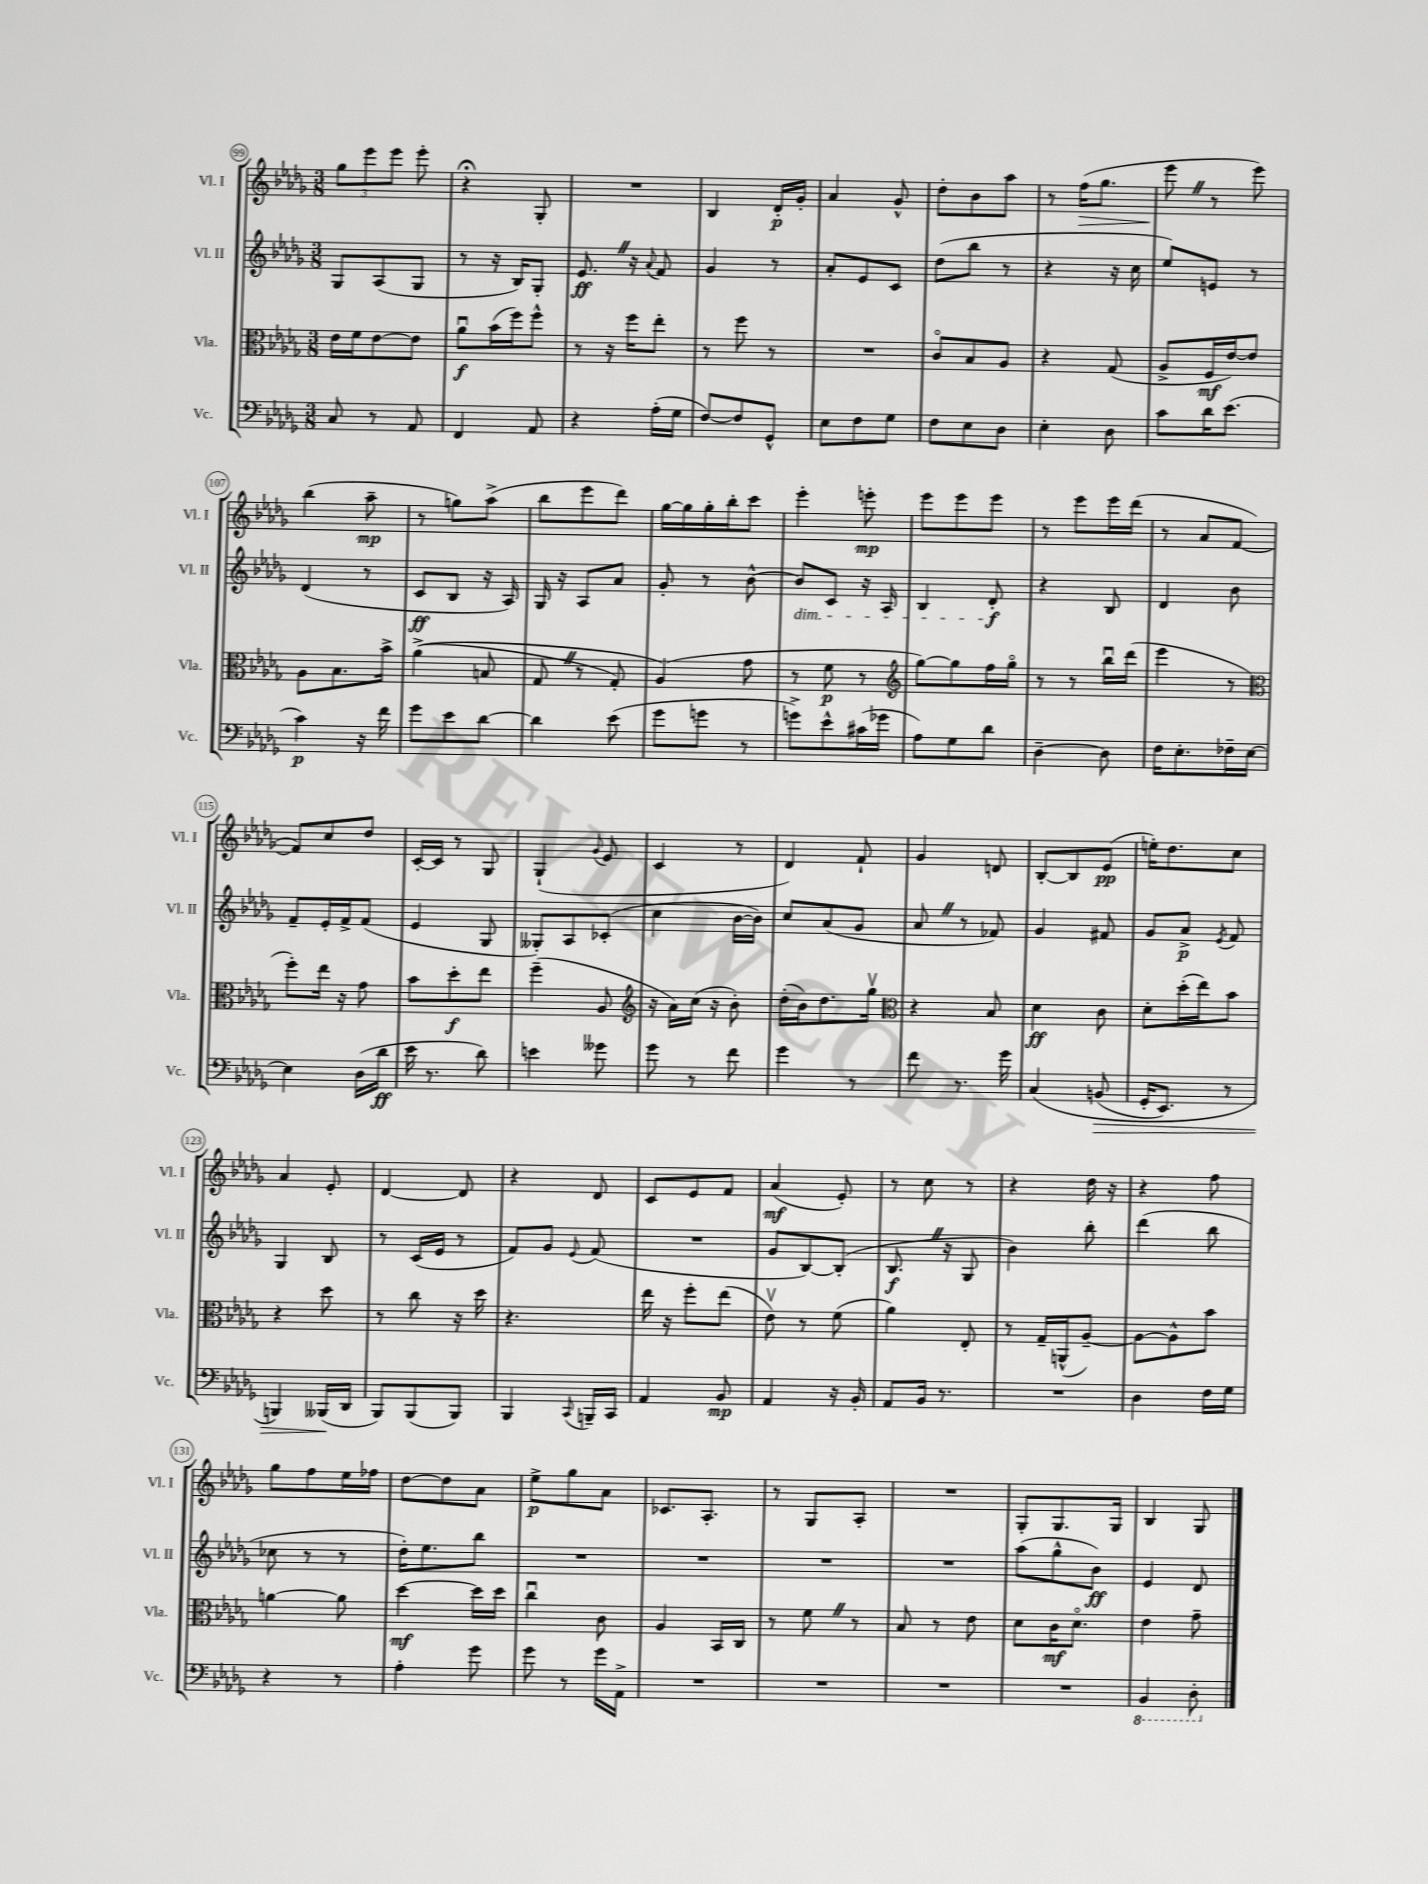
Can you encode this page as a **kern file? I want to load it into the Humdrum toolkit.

**kern	**kern	**kern	**kern
*staff4	*staff3	*staff2	*staff1
*clefF4	*clefC3	*clefG2	*clefG2
*k[b-e-a-d-g-]	*k[b-e-a-d-g-]	*k[b-e-a-d-g-]	*k[b-e-a-d-g-]
*M3/8	*M3/8	*M3/8	*M3/8
8C	16e-	8G-	12gg-
.	16f	.	.
.	.	.	12eee-
8r	[8e-	(8A-	.
.	.	.	12eee-
8AA-	8e-]	8G-	8eee-'
=	=	=	=
4FF	8a-u	8r	4r;
.	(16b-	16r	.
.	16ff)	16B-)	.
8AA-	8ff^^	8G-'	8G-'
=	=	=	=
4r	8r	8.e-	4.r
.	16r	.	.
.	16ff	16r	.
.	.	8qqa-	.
(16A-'	8ee-'	8f	.
16G-	.	.	.
=	=	=	=
[8F)	8r	4g-	4B-
8F]	8ff	.	.
8GG-^^	8r	8r	16d-'
.	.	.	16g-'
=	=	=	=
8E-	4.r	8a-'	4a-
8F	.	8e-	.
8G-	.	8c	8g-^^
=	=	=	=
8F	8co	(8dd-	8dd-'
8E-	8B-	8bb-	8b-
8D-	8A-	8r	8aa-
=	=	=	=
4E-'	4r	4r	8r
.	.	.	(16ff
.	.	.	8.gg-
8D-	(8G-	16r	.
.	.	16cc	.
=	=	=	=
8c	8A-^	8ee-)	8eee-
16d-	16F	8e	8r
(8.e-	[16e-)	.	.
.	8e-]	8r	8eee-)
=	=	=	=
4c)	8A-	(4d-	(4bb-
.	8.B-	.	.
16r	.	8r	8aa-~
16f	16b-^	.	.
=	=	=	=
8g-	&((4a-^	8c	8r
8e-	.	8B-	8gg)
[8d-	8B	16r	(8aa-^
.	.	16A-)	.
=	=	=	=
4d-]	8G-	16G-	8bb-
.	.	16r	.
.	8r	8A-	8eee-
(8e-	8G-')	8a-	8ddd-)
=	=	=	=
8g-	(4A-&)	8g-'	[16gg-
.	.	.	16gg-]
8g	.	8r	16gg-'
.	.	.	16bb-'
8r	8g-	[8b-^^	8ccc
=	=	=	=
8g^)	8r	8b-]	4eee-'
8e-^^	8f	8c	.
(16c#	8r	16r	8eee'
16g-	.	16A-	.
=	=	=	=
*	*clefG2	*	*
8A-)	[8gg-)	4B-	8eee-
8G-	8gg-]	.	8eee-
8d-	16ff	8d-'	8eee-
.	16gg-o	.	.
=	=	=	=
[4D-~	8r	4r	8r
.	8r	.	8eee-
8D-]	16bb-u	8B-	16eee-
.	(16ddd-	.	(16ddd-
=	=	=	=
16F	4eee-	4d-	8r
8.E-'	.	.	.
.	.	.	8a-
16F-~	8r	8b-	[8f
[16E-	.	.	.
=	=	=	=
*	*clefC3	*	*
4E-]	8ff')	8f~	8f])
.	16ee-	16e-'	8cc
.	16r	16f^	.
(16D-	8g-	(8f	8dd-
16d-	.	.	.
=	=	=	=
16e-	8b-	4e-	[16c'
8.r	.	.	16c]
.	8dd-'	.	8r
8d-)	8ee-	8G-	8G-
=	=	=	=
4e	(4ff~	8G--')	(4G-`
.	.	8A-	.
.	.	.	8qqg-
8g--	8A-	(8c-'	8e-
=	=	=	=
*	*clefG2	*	*
8g-	16r	4cc	4c
.	16a-)	.	.
8r	(16cc	.	.
.	16r	.	.
8f	8b-')	[16b-	8r
.	.	16b-])	.
=	=	=	=
4g-	(16dd-'	8cc	4d-)
.	16b-)	.	.
.	8.dd-	(8a-	.
8r	.	8g-	8f`
.	16gg-v	.	.
=	=	=	=
*	*clefC3	*	*
8f	4r	8a-	4g-
8.r	.	8r	.
.	8B-	8f-)	8d
16g-	.	.	.
=	=	=	=
&(4C	4d-	4g-	[8B-'
.	.	.	8B-]
(8BB	8c	8f#	(8e-
=	=	=	=
16GG-'	8d-'	8g-	16ee')
8.EE-)	.	.	8.dd-
.	(16dd-'	8a-^	.
.	16ee-)	.	.
.	.	8qe-	.
8r	8b-	8f	8cc
=	=	=	=
4BBB&)	4r	4G-	4a-
(16BBB--	8dd-	8B-	8e-'
16DD-	.	.	.
=	=	=	=
8BBB-)	8r	8r	[4d-
(8BBB-	8cc	(16c	.
.	.	16e-	.
8BBB-)	16r	8r	8d-]
.	16dd-	.	.
=	=	=	=
4BBB-	4.r	8f)	4r
.	.	8g-	.
8qqCC	.	8qqe-	.
16BBB~	.	(8f	8d-
16CC	.	.	.
=	=	=	=
4AA-	16ee-	4.r	8c
.	16r	.	.
.	8ff'	.	8e-
8BB-	(8ee-	.	8f
=	=	=	=
4AA-	8e-v)	8g-	(4a-
.	8r	[8B-)	.
16r	(8f	(8B-']	8e-')
16BB-'	.	.	.
=	=	=	=
8AA-	4a-)	8.B-	8r
16BB-	.	.	8cc
8.r	.	16r	.
.	8E-'	8G-	8r
=	=	=	=
4.r	8r	4b-)	4r
.	16G-~	.	.
.	(16AA^^	.	.
.	[8A-~)	8bb-'	16dd-
.	.	.	16r
=	=	=	=
4D-	8A-_	(4ddd-	4r
.	8A-^^]	.	.
16F	8b-	8bb-	8ff
16G-	.	.	.
=	=	=	=
4r	[4a	8cc-	8gg-
.	.	8r	8ff
8r	8a]	8r	16ee-
.	.	.	16ff-
=	=	=	=
4A-'	[4dd-	16dd-')	[8dd-
.	.	8.ee-	.
.	.	.	8dd-]
8g-	16dd-]	8bb-	8a-
.	16dd-	.	.
=	=	=	=
8g-	4ccu	4.r	8ee-^
8r	.	.	8gg-
16g-	8c	.	8a-
16AA-^	.	.	.
=	=	=	=
4.r	4A-	4.r	8.c-
.	.	.	8.A-'
.	16BB-	.	.
.	16C	.	.
=	=	=	=
4.r	8r	4.r	8r
.	8f	.	8G-
.	8r	.	8A-'
=	=	=	=
4.r	8B-	4.r	4.r
.	8r	.	.
.	8e-	.	.
=	=	=	=
4.r	8d-	(8aa-	8G-'
.	16c	8gg-^^	8.G-
.	8.d-o	.	.
.	.	8b-)	.
.	.	.	16G-
=	=	=	=
4BBB-	4e-	4e-	4B-
8DD-'	8g-~	8d-	8G-
==	==	==	==
*-	*-	*-	*-
